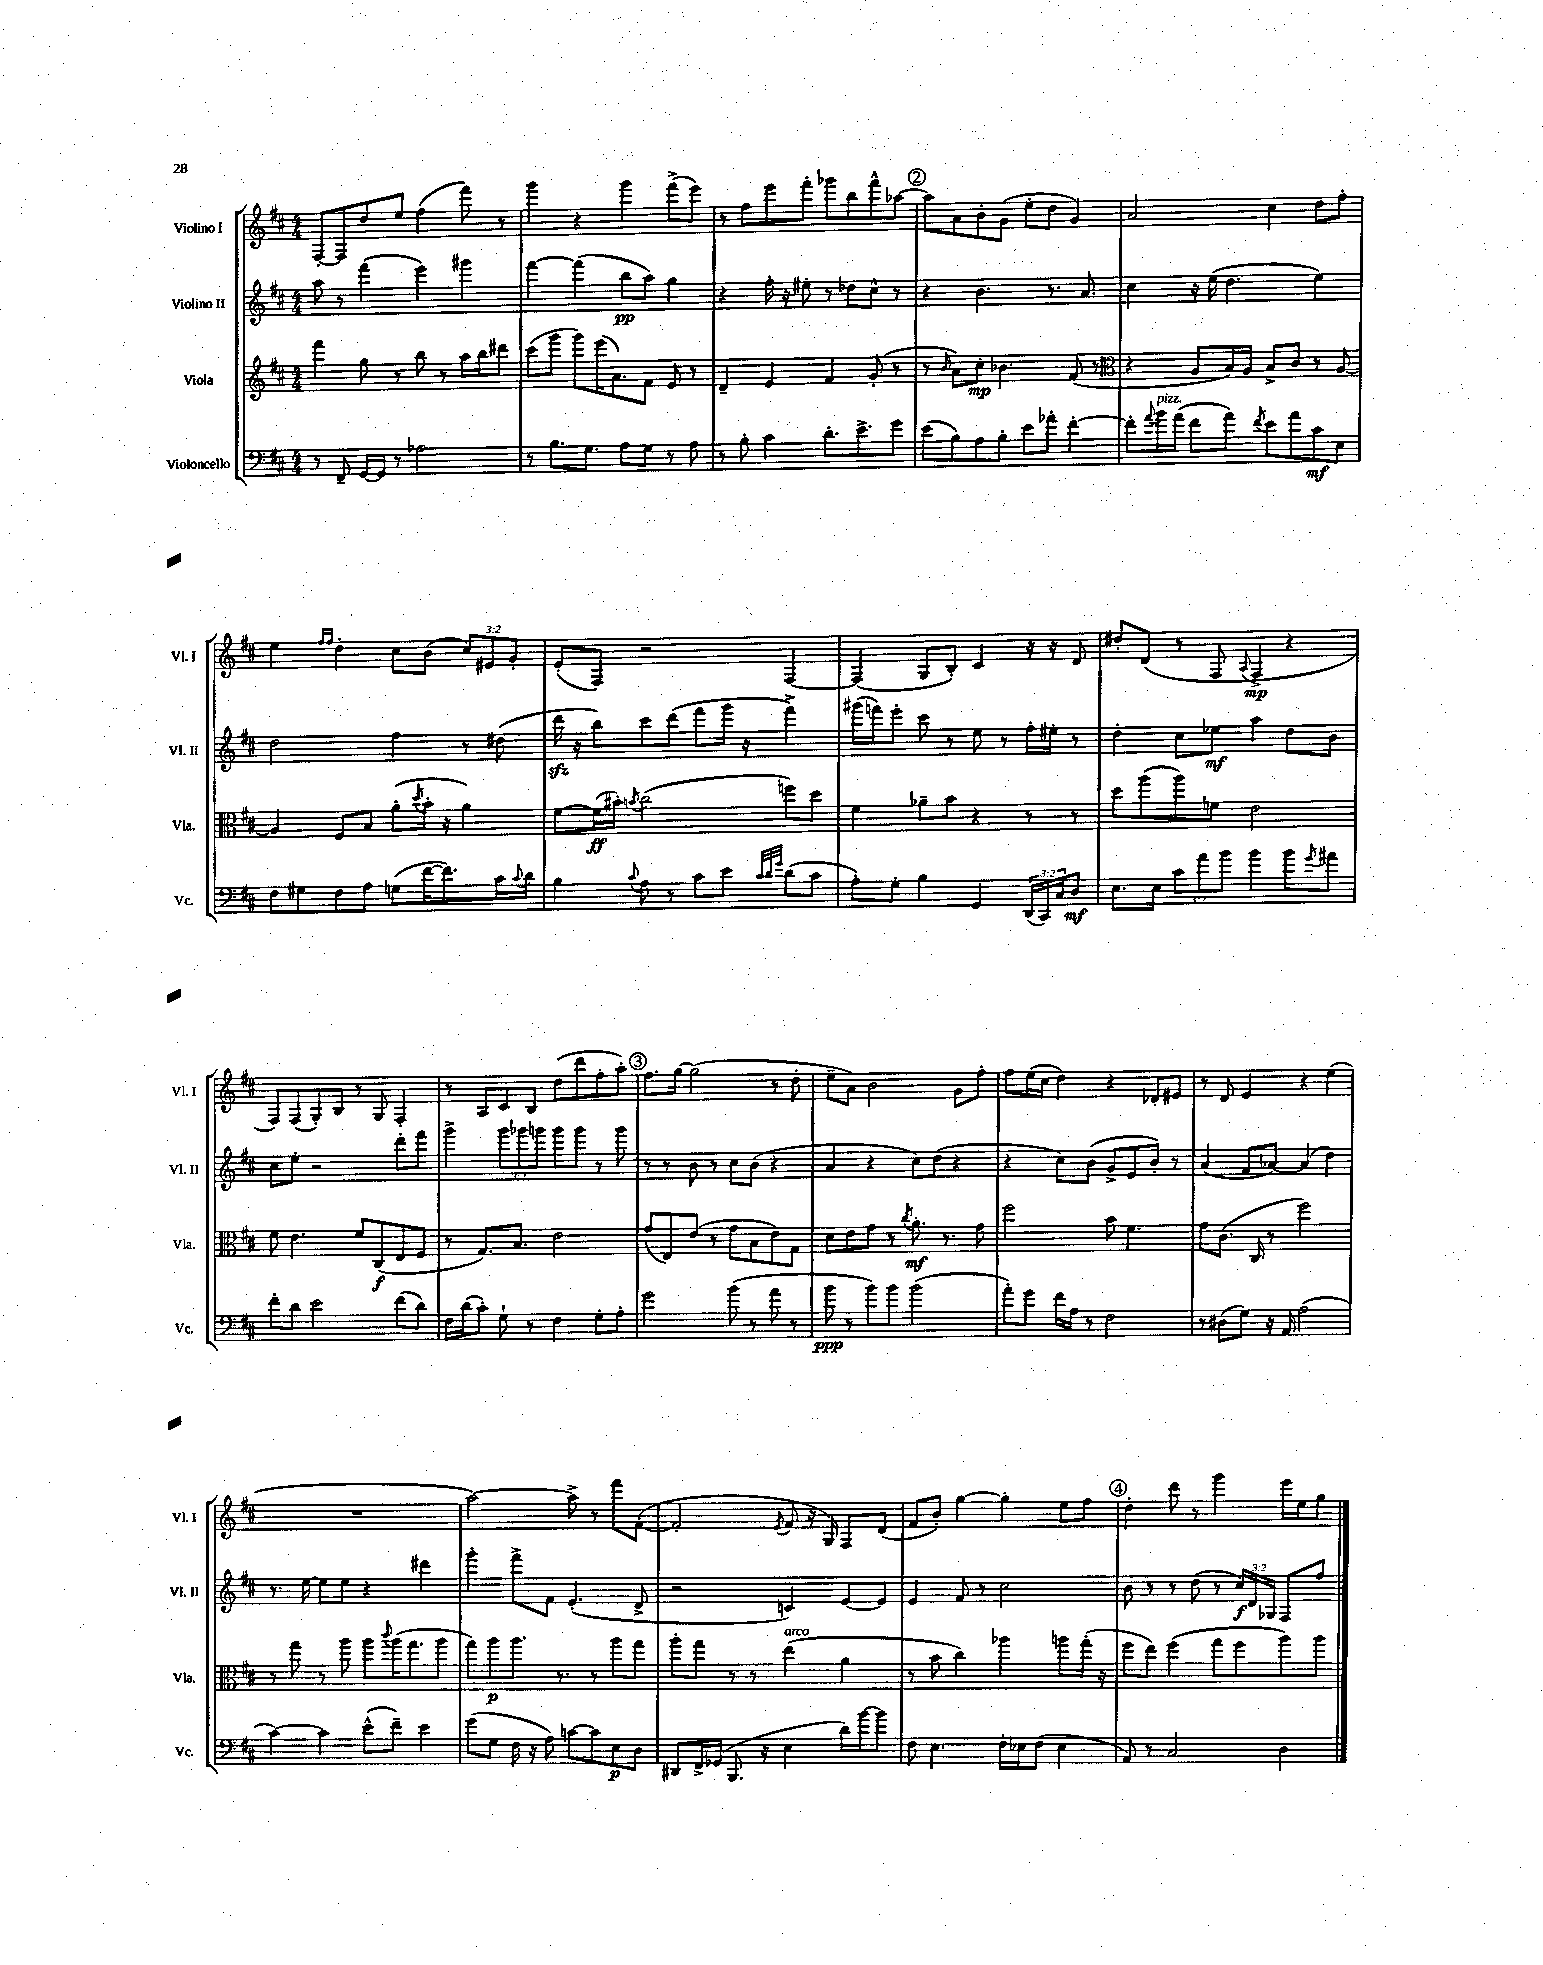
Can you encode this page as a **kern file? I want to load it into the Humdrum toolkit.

**kern	**kern	**kern	**kern
*staff4	*staff3	*staff2	*staff1
*clefF4	*clefG2	*clefG2	*clefG2
*k[f#c#]	*k[f#c#]	*k[f#c#]	*k[f#c#]
*M4/4	*M4/4	*M4/4	*M4/4
8r	4fff#	8aa	[8F#'
8FF#~	.	8r	8F#]
[16GG	8gg	(4fff#	8dd
16GG]	.	.	.
8r	8r	.	8ee
2A-	8bb	4eee)	(4ff#
.	8r	.	.
.	16aa	4ggg#	8fff#)
.	16bb	.	.
.	8ddd#	.	8r
=	=	=	=
8r	(8ccc#	[4fff#	4ggg
8.B	8ggg	.	.
.	8ggg)	(4fff#]	4r
8.G	.	.	.
.	(16eee	.	.
.	8.a)	.	.
8A	.	8bb	4ggg
8G	8f#	8aa)	.
8r	8e	4gg	(8fff#^
8A	8r	.	8eee)
=	=	=	=
8r	4d~	4r	8r
8B'	.	.	8ff#
4c#	4e	16ff#'	8eee
.	.	16r	.
.	.	8ee#'	8fff#'
8.d'	4f#	8r	8ggg-
.	.	8dd-	8bb
8.e^	.	.	.
.	(8g'	8cc#^^	8fff#^^
8g	8r	8r	[8aa-
=	=	=	=
(8e	8r	4r	8aa-]
.	16qqb	.	.
8B)	8a)	.	8a
8A	8cc#'	4.b	8b'
8B'	4.b-	.	(8g
8e	.	.	8ee'
8a-'	.	8.r	8dd
[4f#'	(8f#	.	4g)
.	.	8.a	.
.	8r	.	.
=	=	=	=
*	*clefC3	*	*
8f#']	4r	4cc#	2a
8qqa	.	.	.
16b	.	.	.
(16a	.	.	.
8f#	8A	16r	.
.	.	(16ee	.
8a)	16B)	4.dd	.
.	16A	.	.
8qf#	.	.	.
8e	8B^	.	4cc#
8a	8c#	.	.
8c#	8r	4ee)	8dd
8E	[8A	.	8ff#'
=	=	=	=
8F#	4A]	2dd	4ee
8G#	.	.	.
.	.	.	16qqff#
.	.	.	16qqff#
8F#	8F#	.	4dd'
8A	8B	.	.
(8G	(8a'	4ff#	8cc#
.	8qdd	.	.
[16f#	16b'	.	(8b
8.f#])	16r	.	.
.	4a)	8r	12cc#)
.	.	.	12e#
16c#	.	(8dd#	.
.	.	.	12g'
8qqc#	.	.	.
16d	.	.	.
=	=	=	=
4B	[8f#	16ddd	(8e'
.	.	16r	.
.	(16f#]	8bb)	8F#)
.	16b#')	.	.
8qqc#	8qb	.	.
8A	(2cc#	8ccc#	2r
8r	.	(8ddd	.
8c#	.	8fff#	.
8e	.	16ggg	.
.	.	16r	.
32qqc#	.	.	.
32qqd	.	.	.
32qqg	.	.	.
(8d	8ff)	4fff#^)	[4F#
8c#	8dd	.	.
=	=	=	=
8A')	4f#	(16ggg#	(4F#]
.	.	16fff)	.
8G'	.	8eee'	.
4B	8a-~	8ccc#	8G
.	8b	8r	8B')
4GG	4r	8ee	4c#
.	.	8r	.
(24DD	8r	16ff#'	16r
24CC#)	.	.	.
.	.	16ee#'	16r
24C#	.	.	.
8D	8r	8r	8d
=	=	=	=
8.E	8dd	4dd'	8dd#'
.	(8aa	.	(8d
16E	.	.	.
12c#	8aa)	8cc#	8r
12a	.	.	.
.	8f	8ee-	8F#
12b	.	.	.
.	.	.	8qqA
4b	2e	4aa	4F#^
8b	.	8dd	4r
8qg	.	.	.
8a#	.	8b	.
=	=	=	=
8f#'	8f#	8cc#	8F#)
8d	4.e	8ee'	(8F#
2e	.	2r	8G')
.	.	.	8B
.	8f#	.	8r
.	(8C#	.	8G
(8f#	8E	8ddd'	4F#'
8d)	8F#	8fff#	.
=	=	=	=
16F#	8r	4ggg^	8r
(16d	.	.	.
8c#')	8.G)	.	8A
8G`	.	12ggg	8c#
.	8.B	.	.
.	.	12ggg-	.
8r	.	.	8B
.	.	12ggg	.
4F#	2e	8ggg	(8dd
.	.	8ggg	8ddd
8G'	.	8r	8ff#'
8A'	.	8ggg	8aa')
=	=	=	=
2g	(8g	8r	8.ff#
.	8E)	8r	.
.	.	.	[16gg
.	(8e	8b	(2gg]
.	8r	8r	.
(8b	8g	8cc#	.
8r	8B	(8b	.
8a	8e)	4r	8r
8r	8G	.	8dd'
=	=	=	=
8b	8d	4a	8ee~
8r	8e	.	8a)
8b)	8g	4r	2b
8b	8r	.	.
.	8qcc#	.	.
(2b	8.a'	8cc#)	.
.	.	(8dd	.
.	8.r	.	.
.	.	4r	8g
.	8g	.	8ff#'
=	=	=	=
8a')	2ff#	4r	8ff#
8g	.	.	(16ee
.	.	.	16cc#
16f#	.	8cc#)	4dd)
16A	.	.	.
8r	.	(8b	.
2F#	8b	8g^	4r
.	4.f#	8e	.
.	.	8b')	8d-'
.	.	8r	8e#
=	=	=	=
8r	8g	(4a	8r
(8D#	(8.c#	.	8d
8G)	.	8f#	4e
.	16C#	.	.
16r	8r	[8a-)	.
16AA	.	.	.
(2A	2ff#)	(4a-]	4r
.	.	4dd)	(4ee
=	=	=	=
[4c#)	8r	8.r	1r
.	8gg	.	.
.	.	[16ee	.
4c#]	8r	8ee]	.
.	8aa	8ee	.
(8e^^	8aa	4r	.
.	8qqccc#	.	.
8f#~)	(16aa	.	.
.	8.gg	.	.
4e	.	4ddd#	.
.	8aa	.	.
=	=	=	=
(8g	8gg)	4ggg'	[2aa)
8G	8aa	.	.
16F#	8.aa	8fff#^	.
16r	.	.	.
8A)	.	8f#	.
.	8.r	.	.
[8c	.	(4.e'	8aa^]
8c]	8r	.	8r
8E	8aa	.	8fff#
8D	8gg	8d^	([8f#'
=	=	=	=
8DD#	8aa'	2r	2f#']
16FF#^	8gg	.	.
(16GG-	.	.	.
8.BBB	8r	.	.
.	8r	.	.
16r	.	.	.
.	.	.	8qe
4E	(4ee	4c)	8f#
.	.	.	16r
.	.	.	16G)
16d)	4a	[8e	8F#
[16b	.	.	.
8b]	.	8e]	(8d
=	=	=	=
8F#	8r	4e	8f#
4.E	8b	.	8b')
.	4cc#)	8f#	[4gg
.	.	8r	.
16F#'	4aa-	2cc#	4gg']
16E-	.	.	.
(8F#	.	.	.
4E-	8aa	.	8ee
.	(16gg'	.	8ff#
.	16r	.	.
=	=	=	=
8AA)	8ff#	8b	4dd'
8r	8ee)	8r	.
2C#	(4ff#	8r	8ddd
.	.	(8dd	8r
.	8gg	8r	4ggg
.	8ff#	24cc#)	.
.	.	24d	.
.	.	24G-	.
4D	8aa)	8F#	16eee
.	.	.	16ee
.	8aa	8ff#	8gg
==	==	==	==
*-	*-	*-	*-
